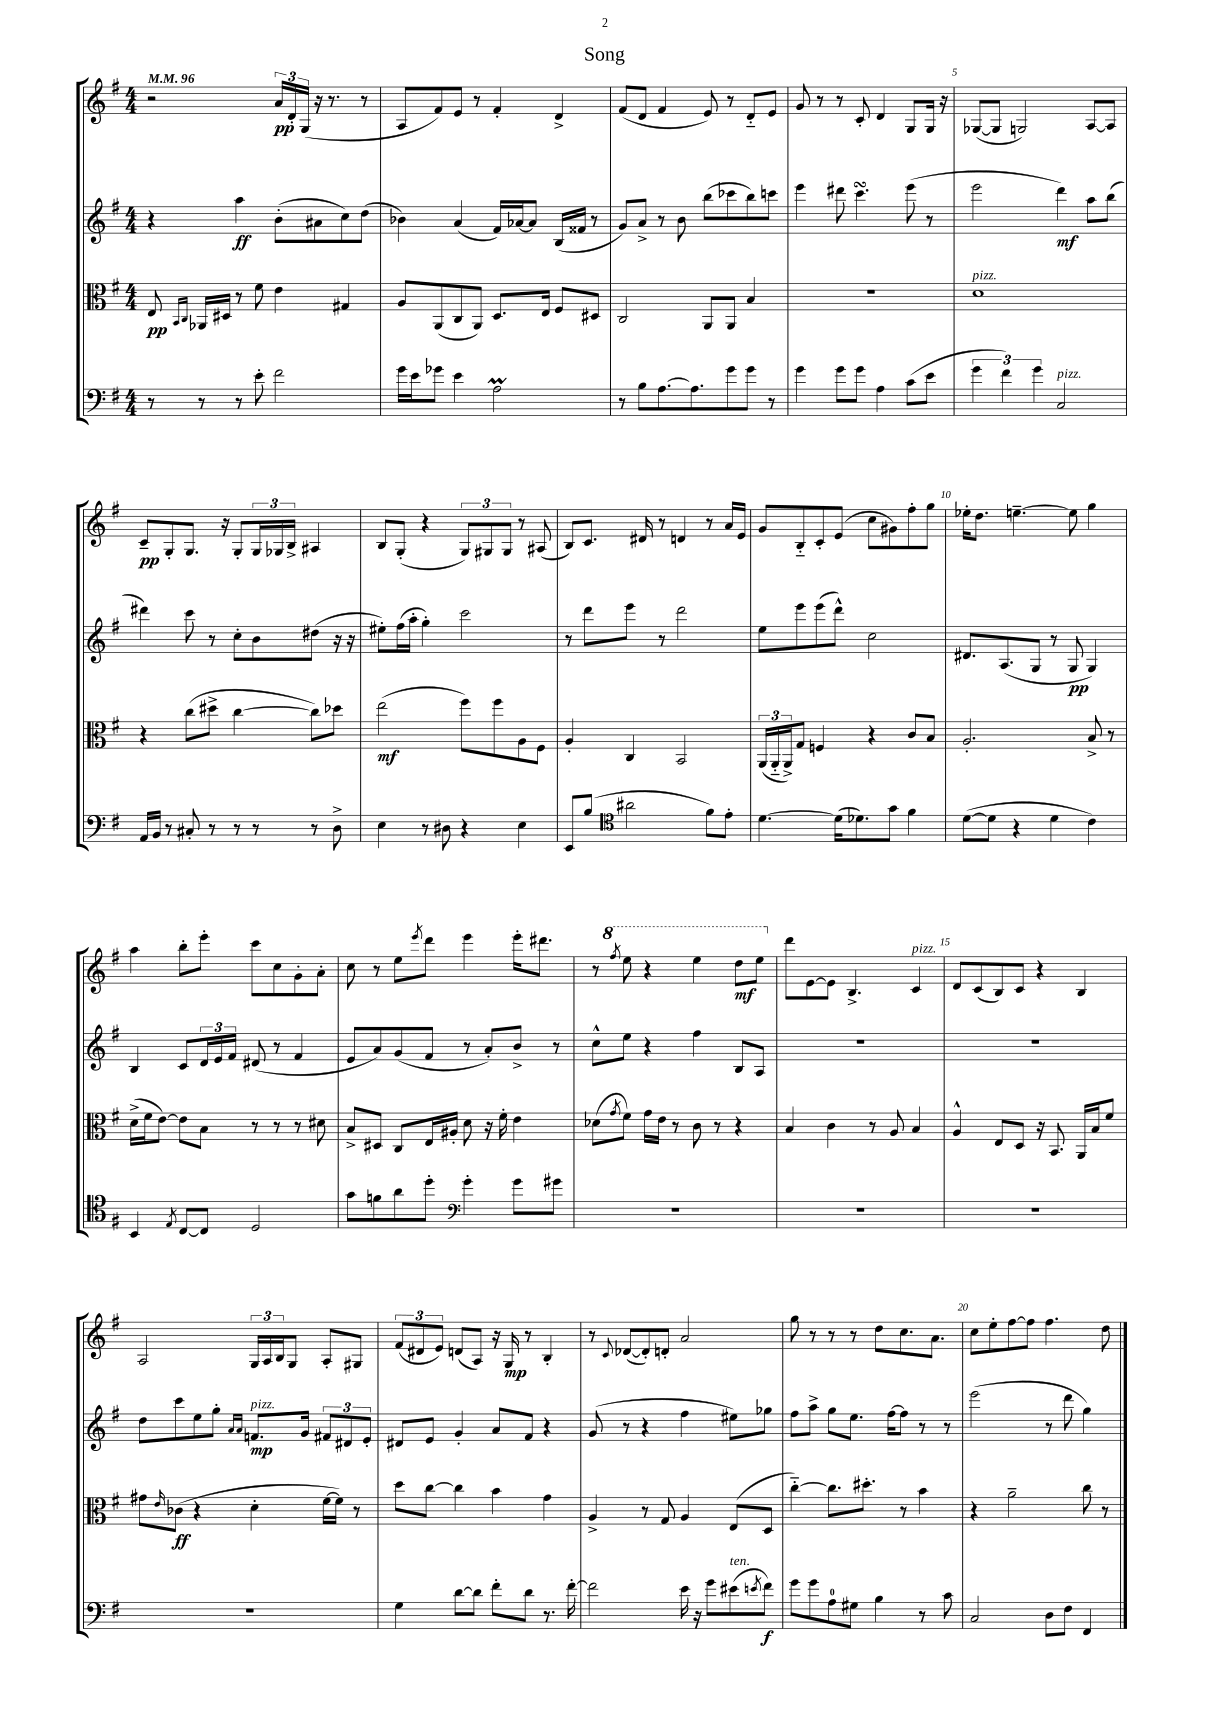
\header { title = "Song" }
<<
\new StaffGroup <<
\new Staff = "s0" {
    \clef treble \key g \major \numericTimeSignature \time 4/4 \tempo 4 = 96
    r2 \tuplet 3/2 { a'16\pp d'16-. g16( } r16 r8. r8 |
    a8 fis'8) e'8 r8 fis'4-. d'4-> |
    fis'8( d'8 fis'4 e'8) r8 d'8-_ e'8 |
    g'8 r8 r8 c'8-. d'4 g8 g16 r16 |
    ges8~( ges8 g2) a8~ a8 |
    c'8--\pp g8-. g8. r16 g8-. \tuplet 3/2 { g16 ges16 b16-> } ais4 |
    b8 g8-.( r4 \tuplet 3/2 { g8) gis8 gis8 } r8 ais8( |
    b8) c'8. dis'16 r8 d'4 r8 a'16 e'16 |
    g'8 b8-_ c'8-. e'8( c''8 gis'8) fis''8-. g''8 |
    ees''16-. d''8. e''4.~-- e''8 g''4 |
    a''4 b''8-. e'''8-. c'''8 c''8 g'8-. a'8-. |
    c''8 r8 e''8 \acciaccatura { e'''8 } d'''8 e'''4 e'''16-. dis'''8. |
    r8 \ottava #1 \acciaccatura { fis'''8 } e'''8 r4 e'''4 d'''8\mf e'''8 \ottava #0 |
    d'''8 e'8~ e'8 b4.-> c'4^\markup { \italic "pizz." } |
    d'8 c'8( b8) c'8 r4 b4 |
    a2 \tuplet 3/2 { g16 a16 b16 } g8 a8-. gis8 |
    \tuplet 3/2 { fis'8( dis'8 e'8) } d'8( a8) r16 g16\mp r8 b4-. |
    r8 \appoggiatura { c'8 } des'8~( des'8-.) d'8-. a'2 |
    g''8 r8 r8 r8 d''8 c''8. a'8. |
    c''8 e''8-. fis''8~ fis''8 fis''4. d''8 \bar "|." |
}
\new Staff = "s1" {
    \clef treble \key g \major \numericTimeSignature \time 4/4
    r4 a''4\ff b'8-.( ais'8 c''8) d''8( |
    bes'4) a'4( fis'16) aes'16~ aes'8 b16( fisis'16 r8 |
    g'8) a'8-> r8 b'8 b''8( ces'''8 b''8) c'''8 |
    e'''4 dis'''8 c'''4.\turn e'''8( r8 |
    e'''2 d'''4\mf) a''8 b''8( |
    dis'''4) c'''8 r8 c''8-. b'8 dis''8( r16 r16 |
    eis''8-.) fis''16( a''16-. g''4-.) c'''2 |
    r8 d'''8 e'''8 r8 d'''2 |
    e''8 e'''8 e'''8( d'''8-^) c''2 |
    dis'8. a8.( g8 r8 g8\pp g4) |
    b4 c'8 \tuplet 3/2 { d'16 e'16 fis'16 } dis'8( r8 fis'4 |
    e'8 a'8) g'8( fis'8 r8 a'8-.) b'8-> r8 |
    c''8-^ e''8 r4 fis''4 b8 a8 |
    R1 |
    R1 |
    d''8 c'''8 e''8 g''8-. \grace { a'16 a'16 } f'8.\mp^\markup { \italic "pizz." } g'16 \tuplet 3/2 { fis'8 dis'8 e'8-. } |
    dis'8 e'8 g'4-. a'8 fis'8 r4 |
    g'8( r8 r4 fis''4 eis''8) ges''8 |
    fis''8 a''8-> g''8 e''8. fis''16~ fis''8 r8 r8 |
    e'''2( r8 d'''8 g''4) \bar "|." |
}
\new Staff = "s2" {
    \clef alto \key g \major \numericTimeSignature \time 4/4
    e8\pp \grace { b,16 c16 } aes,16 dis16 r8 fis'8 e'4 gis4 |
    a8 a,8( c8 a,8) d8. e16 fis8 dis8 |
    c2 a,8 a,8 b4 |
    r1 |
    d'1^\markup { \italic "pizz." } |
    r4 c''8( dis''8-> c''4~ c''8) des''8 |
    e''2\mf( fis''8) fis''8 a8 fis8 |
    a4-. c4 b,2 |
    \tuplet 3/2 { a,16( a,16-_ a,16->) } g8 f4 r4 c'8 b8 |
    a2.-. b8-> r8 |
    d'16->( fis'16 e'8~) e'8 b8 r8 r8 r8 dis'8 |
    b8-> dis8 c8 e16 ais16-. d'8 r16 fis'16-. e'4 |
    des'8( \acciaccatura { g'8 } fis'8) g'16 e'16 r8 c'8 r8 r4 |
    b4 c'4 r8 a8 b4 |
    a4-^ e8 d8 r16 b,8. a,16 b16 fis'8 |
    gis'8 \grace { e'16 } ces'8\ff( r4 d'4-. fis'16~ fis'16) r8 |
    d''8 c''8~ c''4 b'4 g'4 |
    a4-> r8 g8 a4 e8( d8 |
    c''4~-_) c''8. dis''8.-. r8 b'4 |
    r4 a'2-- c''8 r8 \bar "|." |
}
\new Staff = "s3" {
    \clef bass \key g \major \numericTimeSignature \time 4/4
    r8 r8 r8 e'8-. fis'2 |
    g'16 e'16 ges'8 e'4 a2\prall |
    r8 b8 a8.~ a8. g'8 g'8 r8 |
    g'4 g'8 g'8 a4 c'8( e'8 |
    \tuplet 3/2 { g'4 fis'4) g'4 } c2^\markup { \italic "pizz." } |
    a,16 b,16 r8 cis8-. r8 r8 r8 r8 d8-> |
    e4 r8 dis8 r4 e4 |
    e,8 b8( \clef tenor ais'2 fis'8) e'8-. |
    d'4.~ d'16( des'8.) g'8 fis'4 |
    d'8~( d'8 r4 d'4 c'4) |
    b,4 \acciaccatura { e8 } c8~ c8 d2 |
    g'8 f'8 a'8 d''8-. \clef bass g'4-. g'8 gis'8 |
    R1 |
    R1 |
    R1 |
    R1 |
    g4 d'8~ d'8 fis'8-. d'8 r8. fis'16~-. |
    fis'2 e'16 r16 g'8 eis'8^\markup { \italic "ten." }( \acciaccatura { e'8 } fis'8\f) |
    g'8 g'8 a8-0 gis8 b4 r8 c'8 |
    c2 d8 fis8 fis,4 \bar "|." |
}
>>
>>
\layout { \context { \Score \override BarNumber.break-visibility = ##(#f #t #t) barNumberVisibility = #(every-nth-bar-number-visible 5) } }
